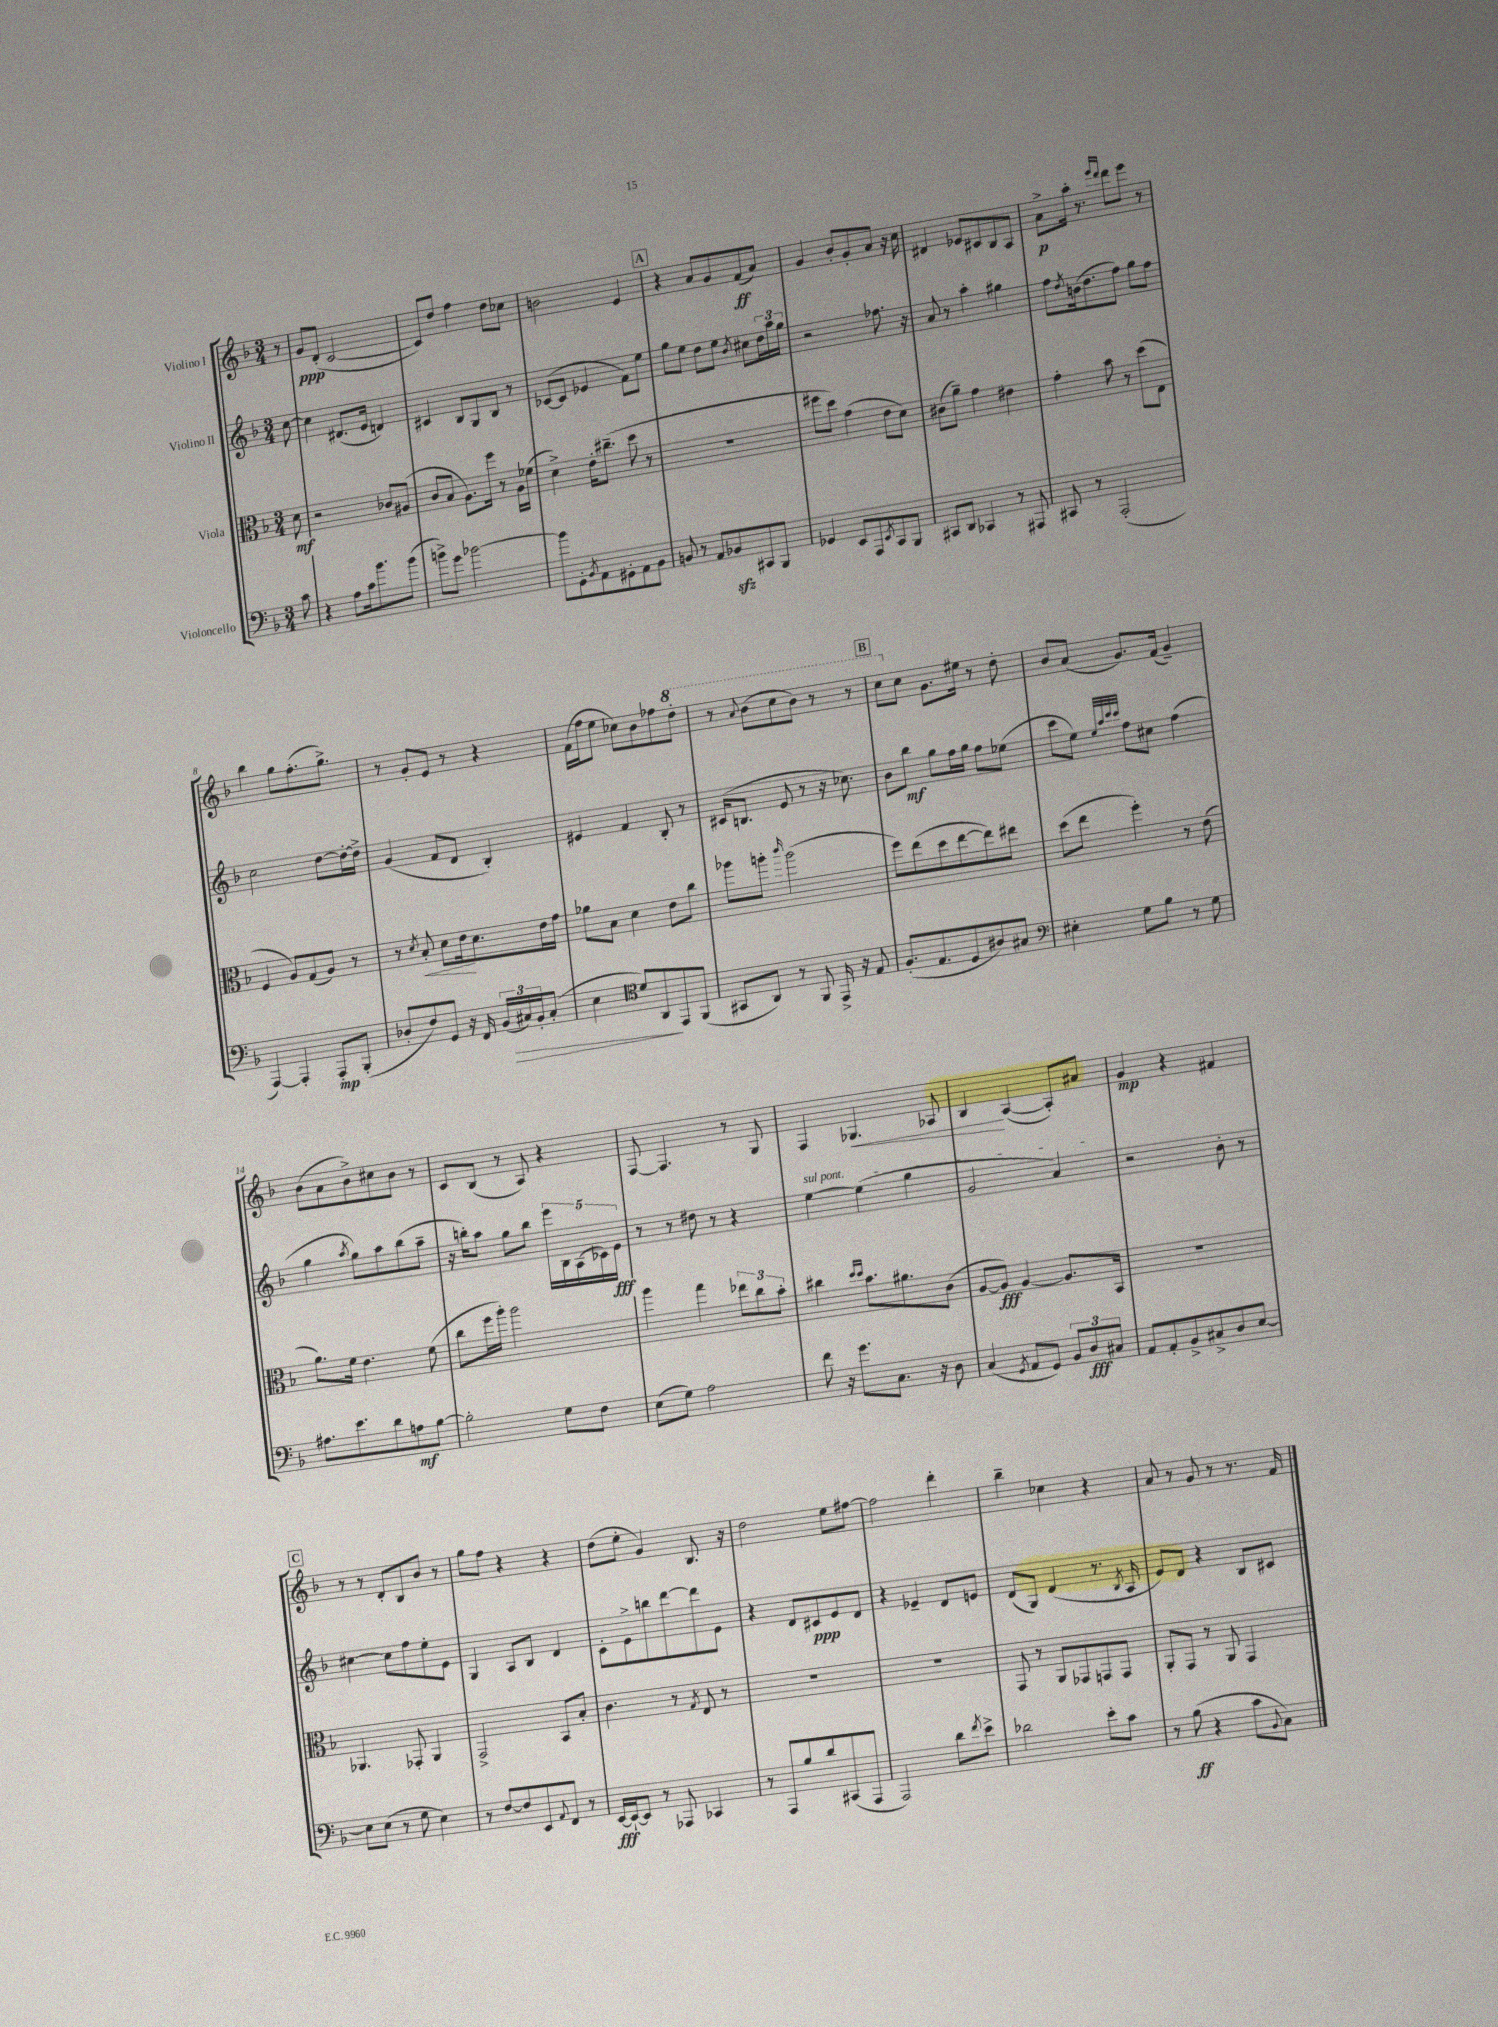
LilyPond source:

<<
\new StaffGroup <<
\new Staff = "s0" \with { instrumentName = "Violino I" } {
    \clef treble \key f \major \numericTimeSignature \time 3/4 \partial 8
    r8 |
    g'8\ppp d'8-.( c'2~ |
    c'8) d''8 f''4 d''8 ces''8 |
    b'2 e'4 |
    \mark \markup { \box "A" } r4 a'8 g'8 f'8\ff( a'8) |
    g'4 bes'8-. g'8-. a'8 r16 c''16 |
    dis'4 ees'8 cis'8 bes8 a8 |
    a'8->\p a''16-. r8. \grace { e'''16 d'''16 } d'''8 e'''8 r8 |
    bes''4 g''8 f''8.-.( g''8.->) |
    r8 g'8-. e'8 r8 r4 |
    f'16( f''16 e''8 ces''8) bes'8 fes''8 \ottava #1 d'''8-. |
    r8 \appoggiatura { a''8 } bes''8( c'''8 bes''8) r8 r8 |
    \mark \markup { \box "B" } c'''8 \ottava #0 c''8 g'8. eis''16 r8 d''8-. |
    bes'8 a'8( g'8.) f'16( g'4--) |
    bes'8( a'8 bes'8->) cis''8 bes'8 r8 |
    c'8 bes8( r8 a8) r4 |
    f8~ f4. r8 g8 |
    f4 ges4.\< aes8 |
    bes4\! a4~( a8-.) ais'8 |
    g'4\mp r4 fis'4 |
    \mark \markup { \box "C" } r8 r8 d'8-. bes8 bes'8 r8 |
    g''8 f''8 r4 r4 |
    d''8( e''8-. g'4) bes8. r16 |
    d''2 e''8 fis''8~ |
    fis''2 d'''4-. |
    bes''4-- ces''4 r4 |
    a'8 r8 g'8 r8 r8. f'16 \bar "|." |
}
\new Staff = "s1" \with { instrumentName = "Violino II" } {
    \clef treble \key f \major \numericTimeSignature \time 3/4 \partial 8
    c''8~ |
    c''4 dis'8.( e'16 d'4) |
    cis'4 bes8 g8 bes8 r8 |
    ces'8~( ces'8 ees'4 f'8) e''8 |
    \mark \markup { \box "A" } g''8 e''8 d''8 e''8 \acciaccatura { bes'8 } cis''8 \tuplet 3/2 { d''16 a''16 g''16 } |
    r2 fes''8. r16 |
    a'8 r8 a''4-. gis''4 |
    f''8 \acciaccatura { d''8 } b'16( d''8. f''8) g''8 f''8 |
    c''2 d''8~ d''16~-. d''16-> |
    g'4( f'8 d'8 bes4-.) |
    eis'4 f'4 bes8-. r8 |
    cis'16( b8. e'8 r8 r16 ces''8.) |
    \mark \markup { \box "B" } bes'8 bes''8\mf g''8 f''16 g''16 f''8 ees''8( |
    c'''8 e''8) \grace { e''32 a''32 c'''32 c'''32 } f''8 cis''8 f''4( |
    g''4 \acciaccatura { a''8 } g''8) a''8 bes''8( a''8-- |
    r16 b''16-.) a''8 g''8 b''8 \tuplet 5/4 { e'''16 bes16 a16( ces'16) e'16\fff } |
    r8 r8 dis''8 r8 r4 |
    \once \override TextSpanner.bound-details.left.text = \markup { \italic "sul pont." } e''4~\startTextSpan e''4( g''4 |
    g'2 a'4\stopTextSpan) |
    r2 bes'8-. r8 |
    \mark \markup { \box "C" } cis''4~ cis''8 f''8 e''8-. e'8 |
    g4 a8 bes8 d'4 |
    c'8-. e'8-> b''8 d'''8~ d'''8 e'8 |
    r4 d'8 cis'8\ppp e'8 d'8 |
    r4 ees'4-- d'8 e'8 |
    d'8( g8) d'4( r8. \acciaccatura { bes8 } a16 |
    e'8) d'8 r4 bes8 cis'8 \bar "|." |
}
\new Staff = "s2" \with { instrumentName = "Viola" } {
    \clef alto \key f \major \numericTimeSignature \time 3/4 \partial 8
    d'8\mf |
    r2 ces'8 ais8( |
    c'8 bes8 a8.) f''16 r8 a16 fes'16( |
    d'4->) e'16-. cis''8.--( d''8 r8 |
    \mark \markup { \box "A" } R2. |
    fis''8 d''8) g'4( e'8 d'8) |
    cis'8( a'8--) g'4 eis'4 |
    g'4-. bes'8 r8 d''8( e8 |
    f4 a8) g8( a8) r8 |
    r8 \acciaccatura { d'8 } bes8-.\< d'8 e'16\! d'8. e'16 g'16 |
    aes'8 bes8 d'4 e'8 c''8 |
    aes''8 a''8-. \grace { c'''16 } a''2( |
    \mark \markup { \box "B" } f''8) e''8( d''8 e''8~ e''8) eis''8 |
    d''8( e''8 f''4-.) r8 e'8( |
    a'8.) f'16 e'4. f'8( |
    c''8 f''16 a''16-.) a''2 |
    a''4 g''4 \tuplet 3/2 { ees''8 c''8 bes'8-. } |
    cis''4 \grace { d''16 d''16 } bes'8. ais'8. c'8( |
    a8~ a8\fff) a4~ a8. bes,16 |
    R2. |
    \mark \markup { \box "C" } aes,4. ges,8-. aes,4 |
    g,2-> bes,8 bes8-. |
    c'4. r8 \acciaccatura { g8 } e8 r8 |
    R2. |
    R2. |
    g,8 r8 a,8 ges,8 g,8 g,8 |
    a,8-. g,8 r8 a,8 g,4 \bar "|." |
}
\new Staff = "s3" \with { instrumentName = "Violoncello" } {
    \clef bass \key f \major \numericTimeSignature \time 3/4 \partial 8
    c'8 |
    r4 a8 c'16 bes'8. bes'8( |
    b'8->) g'8 bes'2~ |
    bes'8 g,8-. \acciaccatura { bes,8 } a,8 gis,8-. a,8 bes,8 |
    \mark \markup { \box "A" } b,8 r8 a,8 bes,8\sfz cis,8 bes,,8 |
    ges,4 e,8 a,,8 \acciaccatura { e,8 } c,8 bes,,8 |
    cis,8 d,8 ces,4 r8 ais,,8 |
    cis,8 r8 a,,2-.( |
    a,,4~) a,,4-. a,,8-.\mp bes,,8-.( |
    des8-. f8) g,8 r16 f,16 \tuplet 3/2 { bes,16( cis16\>) bes,16-. } cis8-.( |
    e4 \clef tenor d'8) a,8\! e,8 f,8( |
    gis,8 a,8) r8 f,8 e,16-> r16 e8 |
    \mark \markup { \box "B" } f8.-.( e8. d8 ais8) gis8 |
    \clef bass eis4-. g8 bes8 r8 g8 |
    ais8. e'8. d'8 a8\mf bes8~ |
    bes2-. g8 f8 |
    e8( g8) a2 |
    f'8 r16 g'8. c8. r16 d8 |
    c4( \acciaccatura { g,8 } a,8 g,8) \tuplet 3/2 { bes,8 d8\fff cis8 } |
    a,8 a,8-. bes,8-> cis8-> d8 e8~ |
    \mark \markup { \box "C" } e8 e8( r8 g8 e4) |
    r8 f8~ f8 e,8 \appoggiatura { a,8 } f,8 r8 |
    e,16~\fff e,16~-! e,8 r8 aes,,8 ces,4 |
    r8 a,,8 bes8 d'8 cis,8( a,,8 |
    a,,2) d'8 \acciaccatura { f'8 } e'8-> |
    des'2 e'8-. c'8 |
    r8 bes8\ff( r4 c'8 \appoggiatura { bes,8 } c8) \bar "|." |
}
>>
>>
